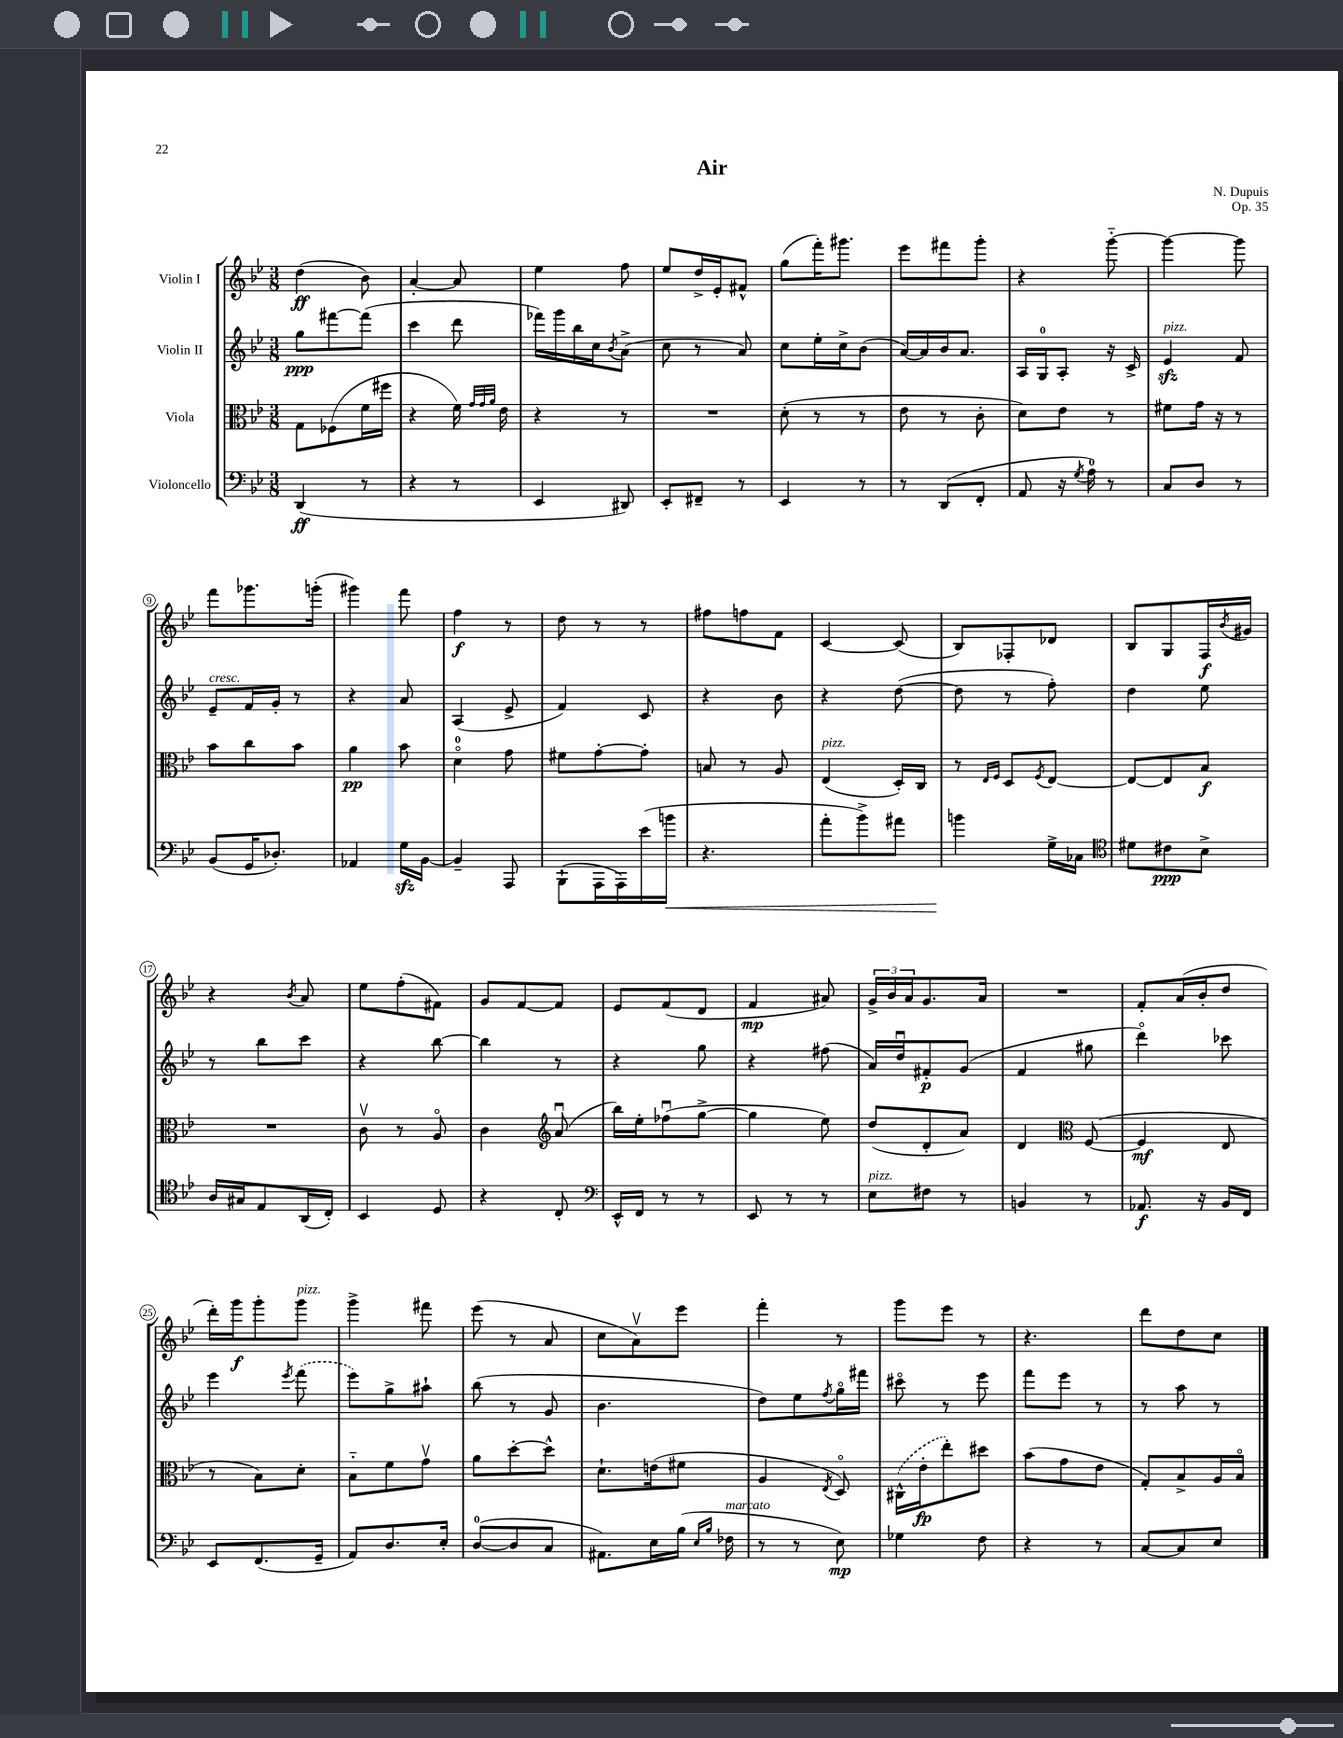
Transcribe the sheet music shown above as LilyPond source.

\header { title = "Air" composer = "N. Dupuis" opus = "Op. 35" }
<<
\new StaffGroup <<
\new Staff = "s0" \with { instrumentName = "Violin I" } {
    \clef treble \key bes \major \numericTimeSignature \time 3/8
    d''4\ff( bes'8) |
    a'4~-. a'8 |
    ees''4 f''8 |
    ees''8 d''16-> ees'16-. fis'8-^ |
    g''8( f'''16-.) gis'''8. |
    ees'''8 fis'''8 g'''8-. |
    r4 g'''8~-_ |
    g'''4~ g'''8 |
    f'''8 ges'''8. g'''16-.( |
    gis'''4) f'''8 |
    f''4\f r8 |
    d''8 r8 r8 |
    fis''8 f''8 f'8 |
    c'4~ c'8( |
    bes8) fes8-. des'8 |
    bes8 g8 f16\f \acciaccatura { bes'8 } gis'16 |
    r4 \acciaccatura { bes'8 } a'8 |
    ees''8 f''8-.( fis'8) |
    g'8 f'8~ f'8 |
    ees'8 f'8( d'8 |
    f'4\mp ais'8) |
    \tuplet 3/2 { g'16-> bes'16 a'16 } g'8. a'16 |
    R4. |
    f'8-. a'16( bes'16-. d''8 |
    d'''16-.) g'''16\f g'''8-. g'''8^\markup { \italic "pizz." } |
    g'''4-> fis'''8 |
    ees'''8( r8 a'8 |
    c''8 a'8\upbow) ees'''8 |
    f'''4-. r8 |
    g'''8 ees'''8 r8 |
    r4. |
    d'''8 d''8 c''8 \bar "|." |
}
\new Staff = "s1" \with { instrumentName = "Violin II" } {
    \clef treble \key bes \major \numericTimeSignature \time 3/8
    g''8\ppp fis'''8~ fis'''8( |
    c'''4 d'''8 |
    fes'''16) g'''16 bes''16 c''16 \acciaccatura { bes'8 } a'8->( |
    c''8 r8 a'8) |
    c''8 ees''16-. c''16-> bes'8( |
    a'16~) a'16 bes'16 a'8. |
    a16 g16-0 a8-. r16 c'16-> |
    ees'4\sfz^\markup { \italic "pizz." } f'8 |
    ees'8--^\markup { \italic "cresc." } f'16 g'16-. r8 |
    r4 a'8 |
    a4( ees'8-> |
    f'4) c'8 |
    r4 bes'8 |
    r4 d''8~( |
    d''8 r8 f''8-.) |
    d''4 ees''8 |
    r8 bes''8 c'''8 |
    r4 bes''8~ |
    bes''4 r8 |
    r4 g''8 |
    r4 fis''8( |
    a'16) d''16\downbow fis'8-.\p g'8( |
    f'4 gis''8 |
    d'''4\flageolet) ces'''8 |
    ees'''4 \acciaccatura { ees'''8 } \once \slurDashed f'''8( |
    ees'''8) g''8-> ais''8-! |
    bes''8( r8 g'8 |
    bes'4. |
    d''8) ees''8 \acciaccatura { f''8 } g''16\flageolet fis'''16 |
    cis'''8\flageolet r8 ees'''8 |
    f'''8 ees'''8 r8 |
    r8 a''8 r8 \bar "|." |
}
\new Staff = "s2" \with { instrumentName = "Viola" } {
    \clef alto \key bes \major \numericTimeSignature \time 3/8
    g8 fes8( f'16 fis''16 |
    r4 f'16) \grace { g'32 g'32 a'32 } ees'16 |
    r4 r8 |
    R4. |
    d'8-.( r8 r8 |
    ees'8 r8 c'8-. |
    d'8) ees'8 r8 |
    fis'8 g'16 r16 r8 |
    bes'8 c''8 bes'8 |
    a'4\pp bes'8 |
    d'4-0\flageolet g'8 |
    fis'8 g'8~-. g'8-. |
    b8 r8 a8 |
    ees4^\markup { \italic "pizz." }( d16-.) c16 |
    r8 \grace { ees16 f16 } d8 \acciaccatura { f8 } ees8~ |
    ees8~ ees8 bes8\f |
    R4. |
    c'8\upbow r8 a8\flageolet |
    c'4 \clef treble a'8\downbow( |
    bes''16) ees''16-. fes''8\downbow( g''8~-> |
    g''4 ees''8) |
    d''8( d'8-. a'8) |
    d'4 \clef alto f8~( |
    f4\mf ees8 |
    r8 bes8) d'8-. |
    bes8-_ f'8 g'8\upbow |
    a'8 d''8~-. d''8-^ |
    d'8.-! e'16( fis'8 |
    a4 \acciaccatura { ees8 } d8\flageolet) |
    \once \slurDashed cis16-^( ees'16-.\fp ees''8-.) dis''8 |
    bes'8( g'8 ees'8 |
    g8-.) bes8-> a16 bes16\flageolet \bar "|." |
}
\new Staff = "s3" \with { instrumentName = "Violoncello" } {
    \clef bass \key bes \major \numericTimeSignature \time 3/8
    d,4\ff( r8 |
    r4 r8 |
    ees,4 dis,8) |
    ees,8-. fis,8-- r8 |
    ees,4 r8 |
    r8 d,8( f,8-. |
    a,8 r16 \acciaccatura { g8 } a16-0) r8 |
    c8 d8 r8 |
    bes,8( g,16 des8.-.) |
    aes,4 g16\sfz bes,16~ |
    bes,4-- a,,8 |
    bes,,8-!( a,,16 a,,16) ees'16( b'16\< |
    r4. |
    a'8-. bes'8->) ais'8 |
    b'4\! g16-> ces16 |
    \clef tenor dis'8 cis'8\ppp bes8-> |
    a16 gis16 ees8 a,16( c16-.) |
    bes,4 d8 |
    r4 c8-. |
    \clef bass ees,16-^ f,16 r8 r8 |
    ees,8 r8 r8 |
    ees8^\markup { \italic "pizz." } fis8 r8 |
    b,4 r8 |
    aes,8.\f r16 bes,16 f,16 |
    ees,8 f,8.( g,16-- |
    a,8) d8. ees16-. |
    d8-0~( d8 c8 |
    ais,8.) ees16 bes16( \grace { ees16 bes16 } fes16^\markup { \italic "marcato" } |
    r8 r8 ees8\mp) |
    ges4 f8 |
    r4 r8 |
    c8~ c8 ees8 \bar "|." |
}
>>
>>
\layout { \context { \Score \override BarNumber.stencil = #(make-stencil-circler 0.1 0.3 ly:text-interface::print) } }
